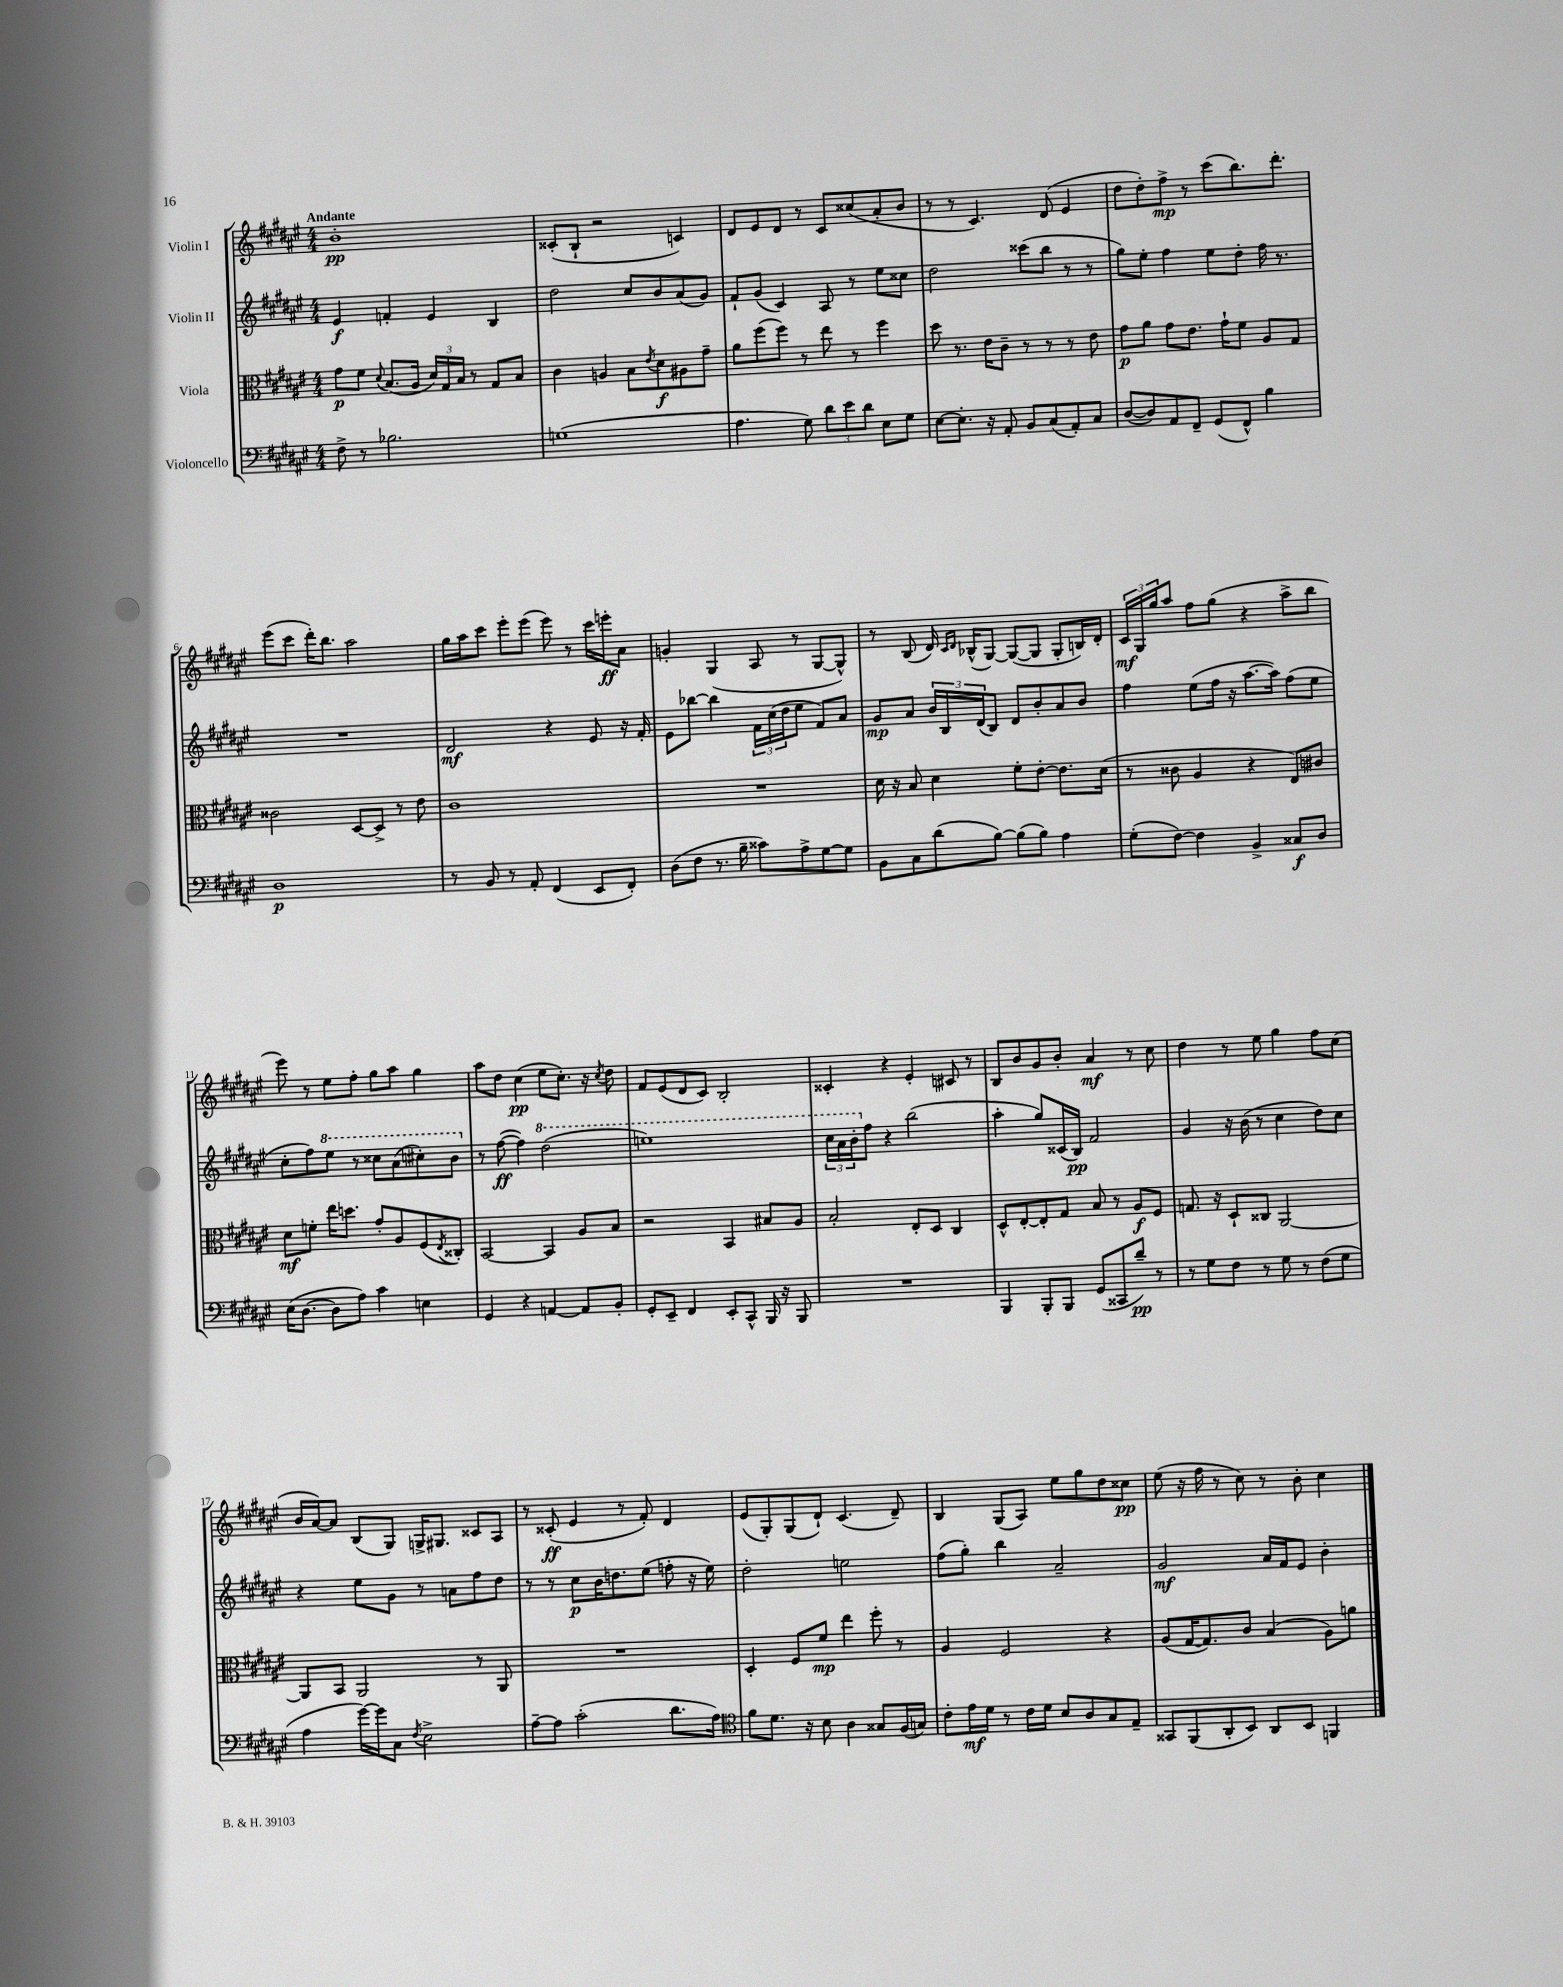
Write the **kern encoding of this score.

**kern	**dynam	**kern	**dynam	**kern	**dynam	**kern	**dynam
*part4	*part4	*part3	*part3	*part2	*part2	*part1	*part1
*staff4	*staff4	*staff3	*staff3	*staff2	*staff2	*staff1	*staff1
*I"Violoncello	*	*I"Viola	*	*I"Violin II	*	*I"Violin I	*
*clefF4	*	*clefC3	*	*clefG2	*	*clefG2	*
*k[f#c#g#d#a#e#]	*	*k[f#c#g#d#a#e#]	*	*k[f#c#g#d#a#e#]	*	*k[f#c#g#d#a#e#]	*
*M4/4	*	*M4/4	*	*M4/4	*	*M4/4	*
=1	=1	=1	=1	=1	=1	=1	=1
!	!	!	!	!	!	!LO:TX:a:B:t=Andante	!
8F#^\	.	8g#\L	p	4e#/	f	1b'	pp
8r	.	8f#\J	.	.	.	.	.
.	.	8qqd#/	.	.	.	.	.
2.B-X\	.	(8.B/L	.	4fn'/	.	.	.
.	.	16A#/Jk	.	.	.	.	.
.	.	24d#/LL)	.	4e#/	.	.	.
.	.	24G#/	.	.	.	.	.
.	.	24B/JJ	.	.	.	.	.
.	.	8r	.	.	.	.	.
.	.	8G#/L	.	4B/	.	.	.
.	.	8B/J	.	.	.	.	.
=2	=2	=2	=2	=2	=2	=2	=2
(1Gn	.	4c#\	.	2dd#\	.	(8c##X'/L	.
.	.	.	.	.	.	8B`/J	.
.	.	4An/	.	.	.	2r	.
.	.	8B\L	.	8cc#/L	.	.	.
.	.	8qe#/	.	.	.	.	.
.	.	8d#\	f	8b/	.	.	.
.	.	8A#X\	.	(8a#/	.	4cn/)	.
.	.	8g#~\J	.	8g#/J)	.	.	.
=3	=3	=3	=3	=3	=3	=3	=3
4.A#\	.	8a#\L	.	8f#`/L	.	8d#/L	.
.	.	(8ff#\	.	(8g#/J	.	8e#/	.
.	.	8ff#\J)	.	4c#/)	.	8d#/J	.
8G#\)	.	8r	.	.	.	8r	.
12d#\L	.	8ee#\	.	8A#/	.	8c#/L	.
12e#\	.	.	.	.	.	.	.
.	.	8r	.	8r	.	(8cc##X/	.
12d#\J	.	.	.	.	.	.	.
8E#\L	.	4ff#\	.	8ee#\L	.	8a#'/	.
8G#\J	.	.	.	8cc##X\J	.	8b/J	.
=4	=4	=4	=4	=4	=4	=4	=4
[8E#\L	.	8dd#\	.	2dd#\	.	8r	.
8.E#'\J]	.	8.r	.	.	.	8r	.
.	.	.	.	.	.	4.c#/)	.
16r	.	16e#\KL	.	.	.	.	.
8AA#'/	.	8c#~\J	.	.	.	.	.
8BB/L	.	8r	.	(8ccc##X\L	.	.	.
(8C#/	.	8r	.	8bb\J	.	(8d#/	.
8AA#'/)	.	8r	.	8r	.	4e#/	.
8C#/J	.	8e#\	.	8r	.	.	.
=5	=5	=5	=5	=5	=5	=5	=5
([8D#/L	.	8g#\L	p	8gg#\L)	.	8dd#\L	.
8D#/])	.	8a#\J	.	8ee#'\J	.	8dd#'\)	.
8AA#/	.	8g#\L	.	4ff#\	.	8ff#^\J	mp
8FF#~/J	.	8.e#\J	.	.	.	8r	.
(8GG#/L	.	.	.	8ee#\L	.	(8ccc#\L	.
.	.	16g#`\KL	.	.	.	.	.
8FF#^^/J)	.	8f#\J	.	8dd#'\J	.	8.bb\)	.
4B\	.	8A#/L	.	16ff#\	.	.	.
.	.	.	.	8.r	.	8.ddd#'\J	.
.	.	8G#/J	.	.	.	.	.
!!LO:LB:g=z
=6	=6	=6	=6	=6	=6	=6	=6
1D#	p	2c##X\	.	1r	.	(8eee#\L	.
.	.	.	.	.	.	8ccc#\J	.
.	.	.	.	.	.	16ddd#'\KL)	.
.	.	.	.	.	.	8.bb\J	.
.	.	[8D#/L	.	.	.	2aa#\	.
.	.	8D#^/J]	.	.	.	.	.
.	.	8r	.	.	.	.	.
.	.	8e#\	.	.	.	.	.
=7	=7	=7	=7	=7	=7	=7	=7
8r	.	1c#	.	2d#/	mf	16gg#\LL	.
.	.	.	.	.	.	16aa#\J	.
8BB/	.	.	.	.	.	8ccc#\J	.
8r	.	.	.	.	.	8eee#'\L	.
8AA#'/	.	.	.	.	.	(8eee#\J	.
(4FF#/	.	.	.	4r	.	8eee#\)	.
.	.	.	.	.	.	8r	.
8EE#/L	.	.	.	8e#/	.	16ccc#\LL	.
.	.	.	.	.	.	16eeen'\J	ff
8FF#'/J)	.	.	.	16r	.	8a#\J	.
.	.	.	.	16f#'/	.	.	.
=8	=8	=8	=8	=8	=8	=8	=8
(8D#\L	.	1r	.	8e#\L	.	4gn'/	.
8F#\J	.	.	.	[8bb-X\J	.	.	.
8.r	.	.	.	4bb-\]	.	(4G#/	.
16B~\	.	.	.	.	.	.	.
8c##X\L)	.	.	.	24f#\LL	.	8A#/	.
.	.	.	.	(24cc#\	.	.	.
.	.	.	.	24dd#\J	.	.	.
8A#^\	.	.	.	8ee#\J	.	8r	.
[8G#\	.	.	.	8f#/L)	.	[8G#/L	.
8G#\J]	.	.	.	8a#/J	.	8G#^^/J])	.
=9	=9	=9	=9	=9	=9	=9	=9
8BB\L	.	16d#\	.	8g#/L	mp	8r	.
.	.	16r	.	.	.	.	.
8C#\	.	8B/	.	8a#/J	.	(8B/	.
(8d#\	.	4d#\	.	24b/LL	.	16d#/)	.
.	.	.	.	24B/	.	.	.
.	.	.	.	.	.	16qqc#/LL	.
.	.	.	.	.	.	16qqd#/JJ	.
.	.	.	.	.	.	(16B-X^^/KL	.
.	.	.	.	(24d#/J	.	.	.
[8B\J)	.	.	.	8B/J)	.	[8G#/J)	.
(8B\L]	.	8f#'\L	.	8d#/L	.	(8G#/L_	.
8B\J)	.	[8e#'\J	.	8b'/	.	8G#/J]	.
4A#\	.	8.e#\L]	.	8a#/	.	8G#'/L	.
.	.	.	.	8b/J	.	16Bn/L)	.
.	.	(16d#\Jk	.	.	.	16d#'/JJ	.
=10	=10	=10	=10	=10	=10	=10	=10
(8G#'\L	.	8r	.	4ff#\	.	24c#/LL	mf
.	.	.	.	.	.	24G#/	.
.	.	.	.	.	.	24gg#/J	.
[8F#\J)	.	8c##X\	.	.	.	8aa#/J	.
4F#\]	.	4A#/	.	(8ee#\L	.	8ff#\L	.
.	.	.	.	16ff#\Jk	.	(8gg#\J	.
.	.	.	.	16r	.	.	.
4BB^/	.	4r	.	[8.aa#\L	.	4r	.
.	.	.	.	16aa#\Jk])	.	.	.
8C##X/L	f	8E#/L)	.	(8ff#\L	.	8aa#^\L	.
8D#/J	.	8c#X/J	.	8ee#\J	.	8bb\J	.
!!LO:LB:g=z
=11	=11	=11	=11	=11	=11	=11	=11
(16E#\KL	.	8d#\L	mf	8cc#'\L	.	8eee#\)	.
[8.D#\J	.	.	.	.	.	.	.
.	.	8fn'\J	.	8ff#\)	.	8r	.
*	*	*	*	*8va	*	*	*
8D#\L]	.	16ee#\KL	.	8eee#\J	.	8ee#\L	.
.	.	8.ddn\J	.	.	.	.	.
8A#\J)	.	.	.	8r	.	8ff#'\J	.
4c#\	.	8g#'/L	.	8ccc##X\L	.	8gg#\L	.
.	.	8A#/	.	(8aa#\	.	8aa#\J	.
4En\	.	(8F#/	.	8ccc#X'\)	.	4gg#\	.
.	.	8qE#/	.	.	.	.	.
.	.	8C##X'/J)	.	8bb\J	.	.	.
=12	=12	=12	=12	=12	=12	=12	=12
*	*	*	*	*X8va	*	*	*
4GG#/	.	[2BB/	.	8r	.	8aa#\L	.
.	.	.	.	([8ff#\	ff	8dd#\J	.
4r	.	.	.	4ff#\])	.	(4cc#\	pp
*	*	*	*	*8va	*	*	*
[4AAn/	.	4BB/]	.	(2ddd#\	.	8ee#\L	.
.	.	.	.	.	.	8.cc#'\J)	.
8AA/L]	.	8A#/L	.	.	.	.	.
.	.	.	.	.	.	16r	.
.	.	.	.	.	.	8qcc#/	.
8BB'/J	.	8B/J	.	.	.	8dd#\	.
=13	=13	=13	=13	=13	=13	=13	=13
8GG#'/L	.	2r	.	1eeen)	.	8f#/L	.
8EE#~/J	.	.	.	.	.	(8e#/	.
4FF#/	.	.	.	.	.	8d#/	.
.	.	.	.	.	.	8c#/J)	.
8EE#'/L	.	4BB/	.	.	.	2B'/	.
8CC#^^/J	.	.	.	.	.	.	.
16BBB/	.	8B#X/L	.	.	.	.	.
16r	.	.	.	.	.	.	.
8BBB/	.	8A#/J	.	.	.	.	.
=14	=14	=14	=14	=14	=14	=14	=14
1r	.	2B'/	.	24ccc#\LL	.	4c##X'/	.
.	.	.	.	24aa#\	.	.	.
.	.	.	.	24bb'\J	.	.	.
*	*	*	*	*X8va	*	*	*
.	.	.	.	8ff#\J	.	.	.
.	.	.	.	4r	.	4r	.
.	.	8E#'/L	.	(2bb\	.	4e#'/	.
.	.	8D#/J	.	.	.	.	.
.	.	4C#/	.	.	.	8c#X/	.
.	.	.	.	.	.	8r	.
=15	=15	=15	=15	=15	=15	=15	=15
4BBB/	.	8D#^^/L	.	4aa#'\	.	8B/L	.
.	.	[8E#'/	.	.	.	8b/	.
8BBB'/L	.	8E#'/]	.	8gg#/L)	.	8g#/	.
8BBB/J	.	8G#/J	.	(16c##X/L	.	8b'/J	.
.	.	.	.	16B/JJ)	pp	.	.
(8GG#/L	.	8B/	.	2f#/	.	4a#/	mf
8CC##X/	.	8r	.	.	.	.	.
8d#~/J)	pp	8A#/L	f	.	.	8r	.
8r	.	8F#/J	.	.	.	8cc#\	.
=16	=16	=16	=16	=16	=16	=16	=16
8r	.	8.Gn/	.	4g#/	.	4dd#\	.
8G#\L	.	.	.	.	.	.	.
.	.	16r	.	.	.	.	.
8F#\J	.	8D#`/L	.	16r	.	8r	.
.	.	.	.	(16b\	.	.	.
8r	.	8C##X/J	.	8r	.	8ee#\	.
8G#\	.	[2AA#/	.	4cc#\	.	4gg#\	.
8r	.	.	.	.	.	.	.
(8F#\L	.	.	.	8dd#\L)	.	8ff#\L	.
8G#\J	.	.	.	8cc#\J	.	(8cc#\J	.
!!LO:LB:g=z
=17	=17	=17	=17	=17	=17	=17	=17
4A#\	.	8AA#/L]	.	4r	.	16b/LL	.
.	.	.	.	.	.	[16a#/J)	.
.	.	8BB/J	.	.	.	8a#/J]	.
[16g#\LL)	.	2AA#/	.	8ee#\L	.	(8B/L	.
16g#\J]	.	.	.	.	.	.	.
8C#\J	.	.	.	8g#\J	.	8G#/J)	.
8qF#/	.	.	.	.	.	.	.
2E#^\	.	.	.	8r	.	16Gn^/KL	.
.	.	.	.	.	.	8.G#X/J	.
.	.	.	.	8an\L	.	.	.
.	.	8r	.	8ff#\	.	8c##X/L	.
.	.	8AA#/	.	8dd#\J	.	8A#/J	.
=18	=18	=18	=18	=18	=18	=18	=18
[8A#~\L	.	1r	.	8r	.	8r	.
8A#\J]	.	.	.	8r	.	(8c##X'/	ff
(2c#'\	.	.	.	8cc#\L	p	4e#/	.
.	.	.	.	16b\K	.	.	.
.	.	.	.	8.ddn\	.	.	.
.	.	.	.	.	.	8r	.
.	.	.	.	(8ee#\J	.	8f#'/)	.
8.d#\L	.	.	.	8ffn'\	.	4d#/	.
.	.	.	.	16r	.	.	.
16A#\Jk)	.	.	.	16ee#\)	.	.	.
=19	=19	=19	=19	=19	=19	=19	=19
*clefC4	*	*	*	*	*	*	*
8f#\L	.	4D#'/	.	2dd#'\	.	(8e#/L	.
8.d#\J	.	.	.	.	.	8G#'/)	.
.	.	8F#/L	.	.	.	(8G#/	.
16r	.	.	.	.	.	.	.
8B\	.	8f#/J	mp	.	.	8d#`/J)	.
4A#\	.	4ee#\	.	2een\	.	(4.c#/	.
8G##X/L	.	8ff#'\	.	.	.	.	.
(16F#/L	.	8r	.	.	.	8d#~/)	.
16Gn/JJ)	.	.	.	.	.	.	.
=20	=20	=20	=20	=20	=20	=20	=20
8c#'\L	.	4A#/	.	(8ff#\L	.	4B/	.
16e#\L	mf	.	.	8gg#'\J)	.	.	.
16d#\JJ	.	.	.	.	.	.	.
8r	.	2F#/	.	4bb\	.	(8G#/L	.
16c#\LL	.	.	.	.	.	8A#/J)	.
16d#\JJ	.	.	.	.	.	.	.
8B/L	.	.	.	2a#~/	.	8ee#\L	.
8A#/	.	.	.	.	.	8gg#\	.
8G#/	.	4r	.	.	.	8dd#\	.
8E#~/J	.	.	.	.	.	8cc##X\J	pp
=21	=21	=21	=21	=21	=21	=21	=21
8GG##X/L	.	(8A#/L	.	2g#/	mf	(8ee#\	.
(8FF#/	.	[16G#/K	.	.	.	16r	.
.	.	8.G#/])	.	.	.	16ff#\	.
8AA#'/	.	.	.	.	.	8r	.
8BB/J)	.	8c#/J	.	.	.	8cc#\)	.
8AA#/L	.	(4B/	.	16a#/LL	.	8r	.
.	.	.	.	16f#/J	.	.	.
8BB/J	.	.	.	8e#/J	.	8b'\	.
4FFn/	.	8A#\L)	.	4b'\	.	4cc#\	.
.	.	8an\J	.	.	.	.	.
==	==	==	==	==	==	==	==
*-	*-	*-	*-	*-	*-	*-	*-
